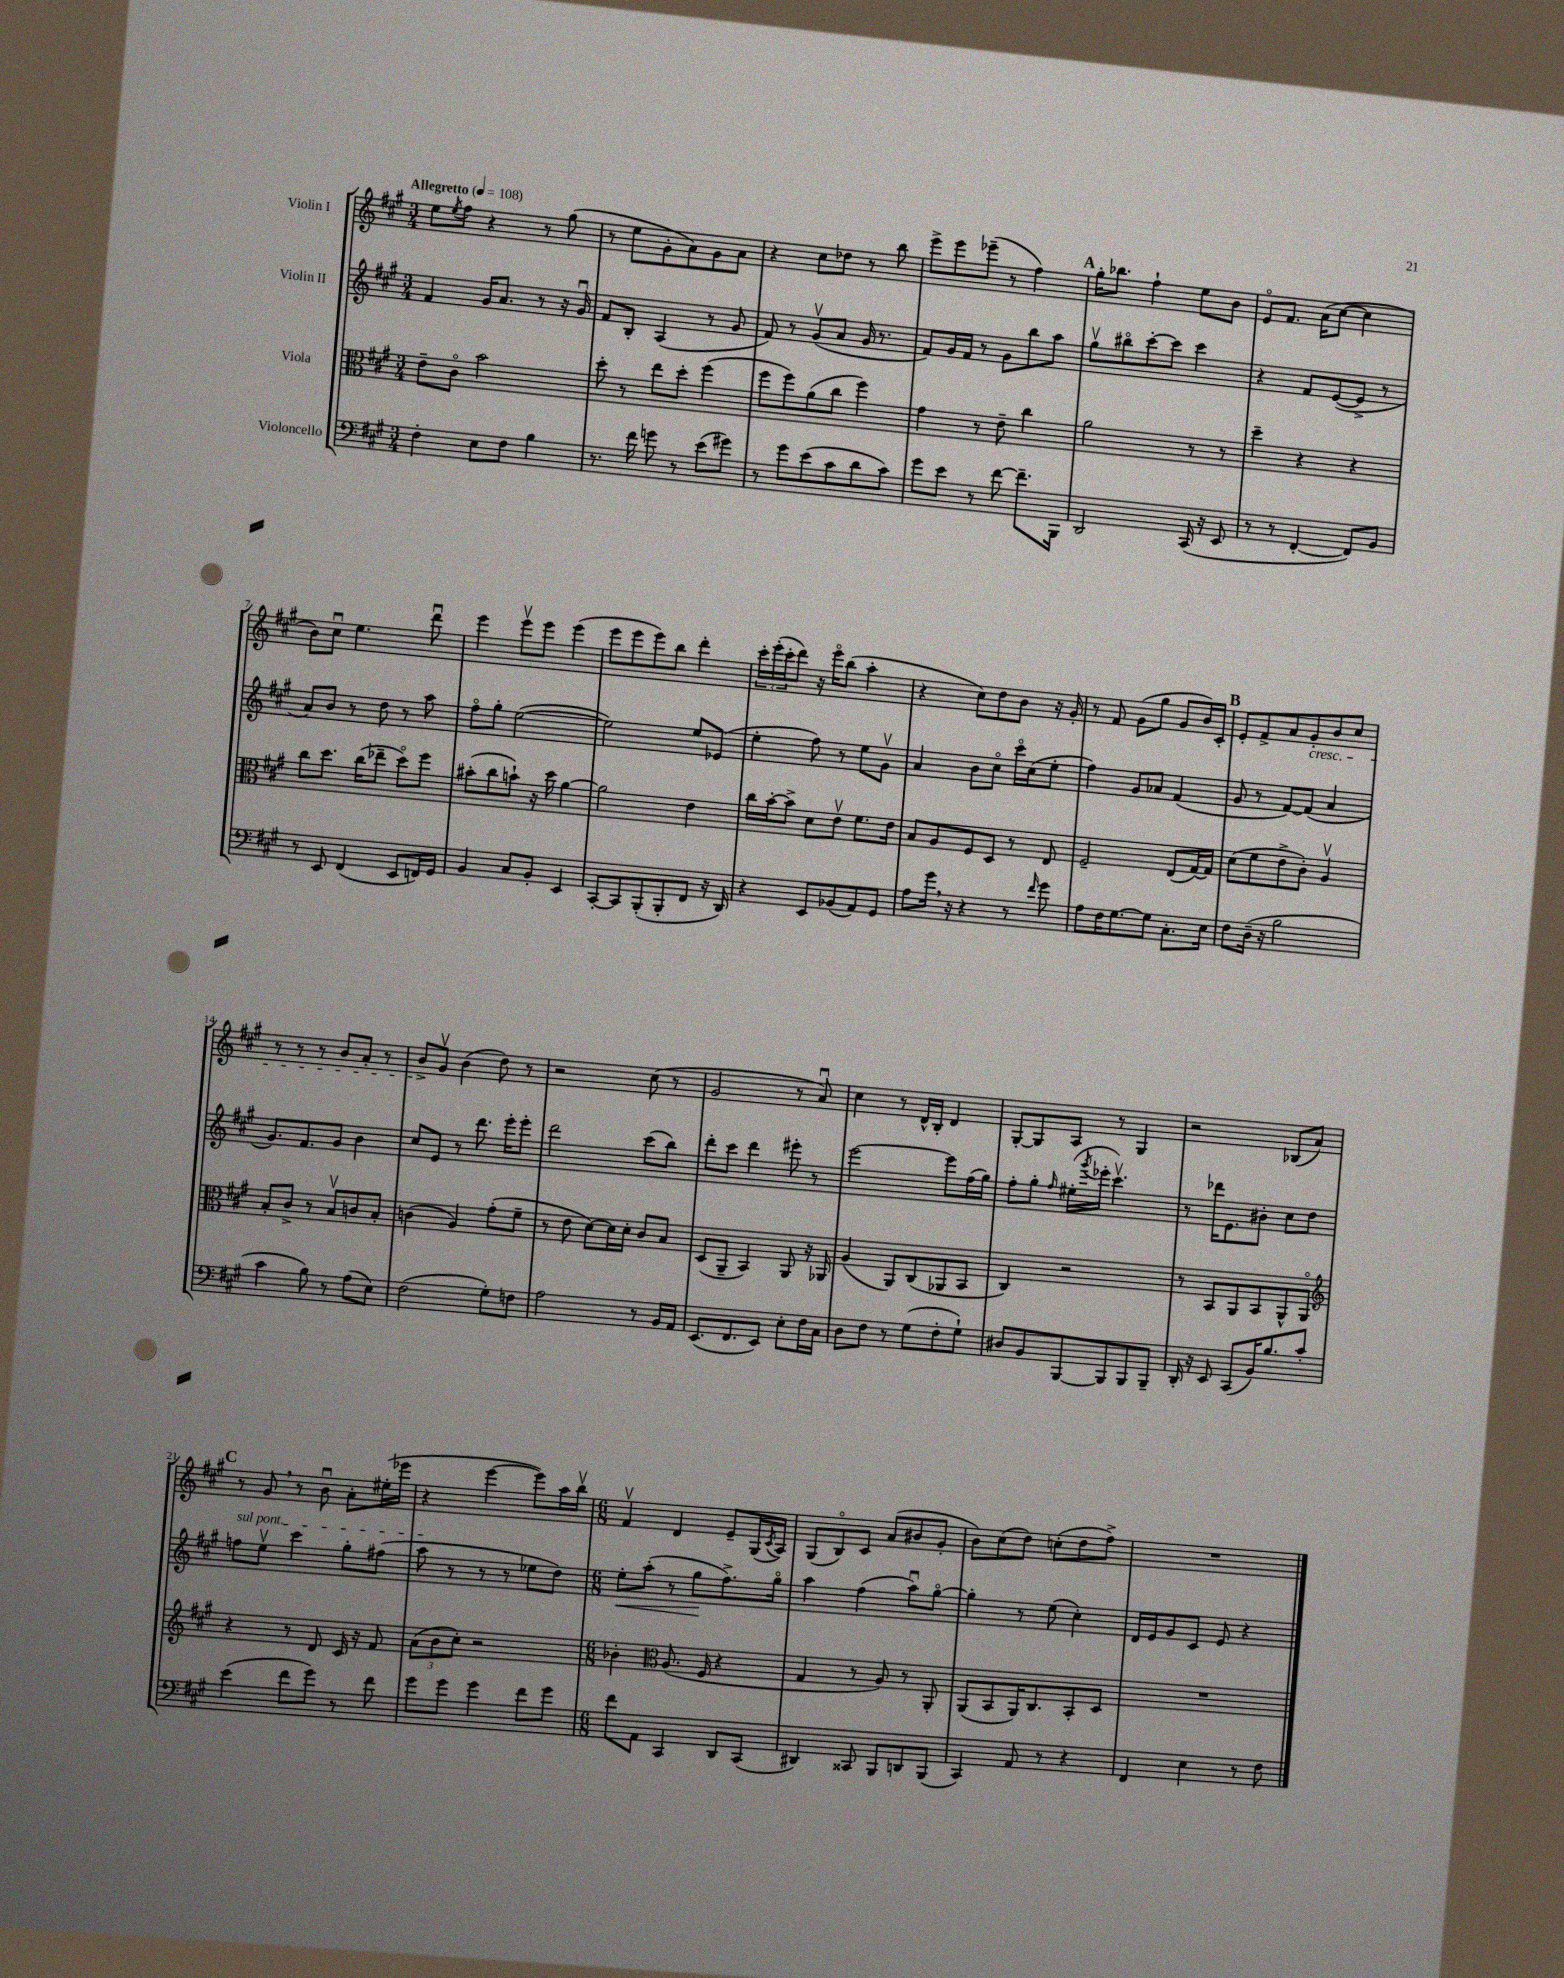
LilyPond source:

<<
\new StaffGroup <<
\new Staff = "s0" \with { instrumentName = "Violin I" } {
    \clef treble \key a \major \numericTimeSignature \time 3/4 \tempo "Allegretto" 4 = 108
    e''8 \acciaccatura { e''8 } fis''8 r4 r8 gis''8( |
    r8 e''8 gis'8-. a'8) gis'8 a'8 |
    r4 cis''8 des''8 r8 b''8 |
    e'''8-> e'''8 ees'''8--( r8 fis''4) |
    \mark \markup { \bold "A" } gis''16-. bes''8. fis''4-! e''8 b'8 |
    e'8\flageolet fis'8. a'16( cis''8~ cis''4 |
    b'8) cis''8\downbow e''4. d'''8\downbow |
    e'''4 e'''8\upbow e'''8 e'''4( |
    e'''8 e'''8 e'''8) b''8 d'''4-. |
    \tuplet 3/2 { cis'''16-. e'''16-.( cis'''16-. } d'''8) r16 e'''16\flageolet b''8( a''4-. |
    r4 cis''8) d''8 b'8 r16 gis'16-. |
    r8 fis'8 gis'8( gis''8 gis'8 b'16) cis'16-. |
    \mark \markup { \bold "B" } e'8-. fis'8-> a'8 gis'8-.\cresc b'8 cis''8 |
    r8 r8 r8 b'8 a'8-. r8 |
    b'8->\! gis'8\upbow b'4( d''8) r8 |
    r2 cis''8( r8 |
    gis'2 r8 a'8\downbow) |
    cis''4 r8 d'16-^ b16-. d'4 |
    gis8~-. gis8 a8 r8 gis4 |
    r2 bes8( a'8) |
    \mark \markup { \bold "C" } r8 gis'8 \breathe r8 b'8\downbow a'8-. eis''16-.( ees'''16 |
    r4 e'''4~ e'''8) a''16 b''16\upbow |
    \numericTimeSignature \time 6/8 fis'4\upbow d'4 e'8-- gis16( \acciaccatura { cis'8 } a16) |
    gis8( b8\flageolet) cis'8 a'8( bis'8 gis'8-. |
    b'8) cis''8( d''8) c''8-.( d''8 fis''8->) |
    R2. \bar "|." |
}
\new Staff = "s1" \with { instrumentName = "Violin II" } {
    \clef treble \key a \major \numericTimeSignature \time 3/4
    fis'4 gis'16 a'8. r8 r16 gis'16\downbow |
    fis'8 b8-. a4( r8 gis'8 |
    fis'8) r8 gis'8\upbow( a'8 gis'16 r8. |
    fis'8) gis'16 fis'16 r8 gis'8 b''8 a''8 |
    \mark \markup { \bold "A" } gis''8\upbow bis''8\flageolet cis'''8~-. cis'''8 cis'''4 |
    r4 fis'8 e'8~( e'8-> r8 |
    a'8) b'8 r8 d''8 r8 a''8 |
    fis''8\flageolet gis''8-. e''2~( |
    e''2) e''8 ees'8( |
    e''4-. fis''8) r8 e''8 gis'8\upbow |
    a'4 b'8 cis''8\flageolet cis'''16\flageolet cis''16( e''8-. |
    fis''4) gis'8 aes'8 fis'4( |
    \mark \markup { \bold "B" } gis'8 r8 fis'8~) fis'8( a'4 |
    gis'8.) fis'8. gis'8 b'4 |
    cis''8 e'8 r8 d'''8. e'''16-. e'''8-. |
    d'''2 cis'''8( b''8) |
    d'''8-. cis'''8 d'''4 eis'''8-. r8 |
    e'''2~ e'''8 fis''16( gis''16) |
    fis''8-. gis''8-. \grace { fis''16 } eis''16-.( \acciaccatura { gis'''8 } ees'''16-. cis'''4.\upbow) |
    r8 des'''16 e'8. bis'8-. cis''8 d''8 |
    \mark \markup { \bold "C" } \once \override TextSpanner.bound-details.left.text = \markup { \italic "sul pont." } f''8\startTextSpan e''8\upbow cis'''4 gis''8-. fis''8( |
    a''8\stopTextSpan r8 r8 r8 ees''8 d''8) |
    \numericTimeSignature \time 6/8 e''8-.\< a''8-.( r8 gis''8\! fis''8.->) gis''16\flageolet |
    a''4 fis''4( a''8\downbow) gis''8~\flageolet |
    gis''4-. r8 e''8( cis''4-.) |
    d'16 e'16 gis'8 cis'8 e'8 r4 \bar "|." |
}
\new Staff = "s2" \with { instrumentName = "Viola" } {
    \clef alto \key a \major \numericTimeSignature \time 3/4
    e'8-- cis'8\flageolet b'2 |
    d''8-. r8 e''8 d''8-. fis''4( |
    fis''8 fis''8) a'8( cis''8 fis''4) |
    gis'4 r8 e'8-- cis''4 |
    \mark \markup { \bold "A" } a'2 r8 r8 |
    d''4-- r4 r4 |
    cis''8 d''8. cis''16( ees''8-- d''8\flageolet) fis''8 |
    bis'8-.( cis''8 b'8-!) r16 d''16 a'4~ |
    a'2 e'4 |
    cis''16 b'16~-. b'8-> d'8 e'8\upbow fis'8. e'16 |
    b8 a8 fis8 d8 r8 e8 |
    fis2-- e8( gis16~) gis16 |
    \mark \markup { \bold "B" } d'8( fis'8 e'8-> cis'8-.) a4\upbow |
    b8-. cis'8-> r8 b8\upbow c'8 b8-. |
    c'4( a4) gis'8-.( fis'8-- |
    r8 e'8 d'8~) d'16 d'16-. cis'8 b8 |
    d8( a,8-- b,4) a,8 r16 aes,16 |
    a4( a,8) cis8( aes,8 b,8 |
    cis4) r2 |
    r8 b,8 a,8 b,8 a,8-^ a,8\flageolet |
    \mark \markup { \bold "C" } \clef treble r4 r8 d'8 cis'16 r16 fis'8 |
    \tuplet 3/2 { a'8( b'8 cis''8-.) } r2 |
    \numericTimeSignature \time 6/8 bes'4-. \clef alto a8.( fis16 r4 |
    gis4 r8 a8) r8 a,8-. |
    a,8( b,8 a,16) cis8. b,8-. d8 |
    R2. \bar "|." |
}
\new Staff = "s3" \with { instrumentName = "Violoncello" } {
    \clef bass \key a \major \numericTimeSignature \time 3/4
    fis4-. e8 fis8 b4 |
    r8. fis'16 g'8 r8 e'8( gis'8) |
    r8 gis'8 e'8( cis'8 d'8 cis'8) |
    gis'8 e'8 r8 fis'8~ fis'8.-- b,,16 |
    \mark \markup { \bold "A" } d,2 cis,16( r16 e,8 |
    r8 r8 fis,4~-. fis,8) b,8 |
    r8 e,8 fis,4( e,8 f,16) gis,16 |
    b,4 cis8 b,8-. e,4 |
    cis,8~-. cis,8 b,,8-.( b,,8-. fis,8 r16 d,16) |
    r4 e,8 bes,8( a,8) gis,8 |
    a8 gis'16 \breathe r16 r4 r8 \grace { fis'16 } gis'8 |
    a8 fis16 gis8.~ gis8 cis8.-. e16 |
    \mark \markup { \bold "B" } fis8 d16--( r16 b2 |
    cis'4 b8) r8 a8( e8) |
    fis2( gis8-.) f8 |
    a2 r8 b,16 a,16 |
    e,8.( fis,8. e,8) e8-. fis16 cis16 |
    d8 fis8 r8 gis8( fis8-. gis8-!) |
    dis8 b,8 b,,8~ b,,8 b,,8 b,,8-- |
    d,16-. r16 e,8 cis,8( b,16) b8. cis'8-. |
    \mark \markup { \bold "C" } e'4( fis'8 gis'8) r8 fis'8 |
    gis'8 gis'8 gis'4 fis'8 gis'8 |
    \numericTimeSignature \time 6/8 fis'8 a,8 cis,4 d,8 cis,8( |
    dis,4) cisis,8 b,,8 d,8 b,,8( |
    cis,4) a,8 r8 r4 |
    fis,4 e4 r8 fis8 \bar "|." |
}
>>
>>
